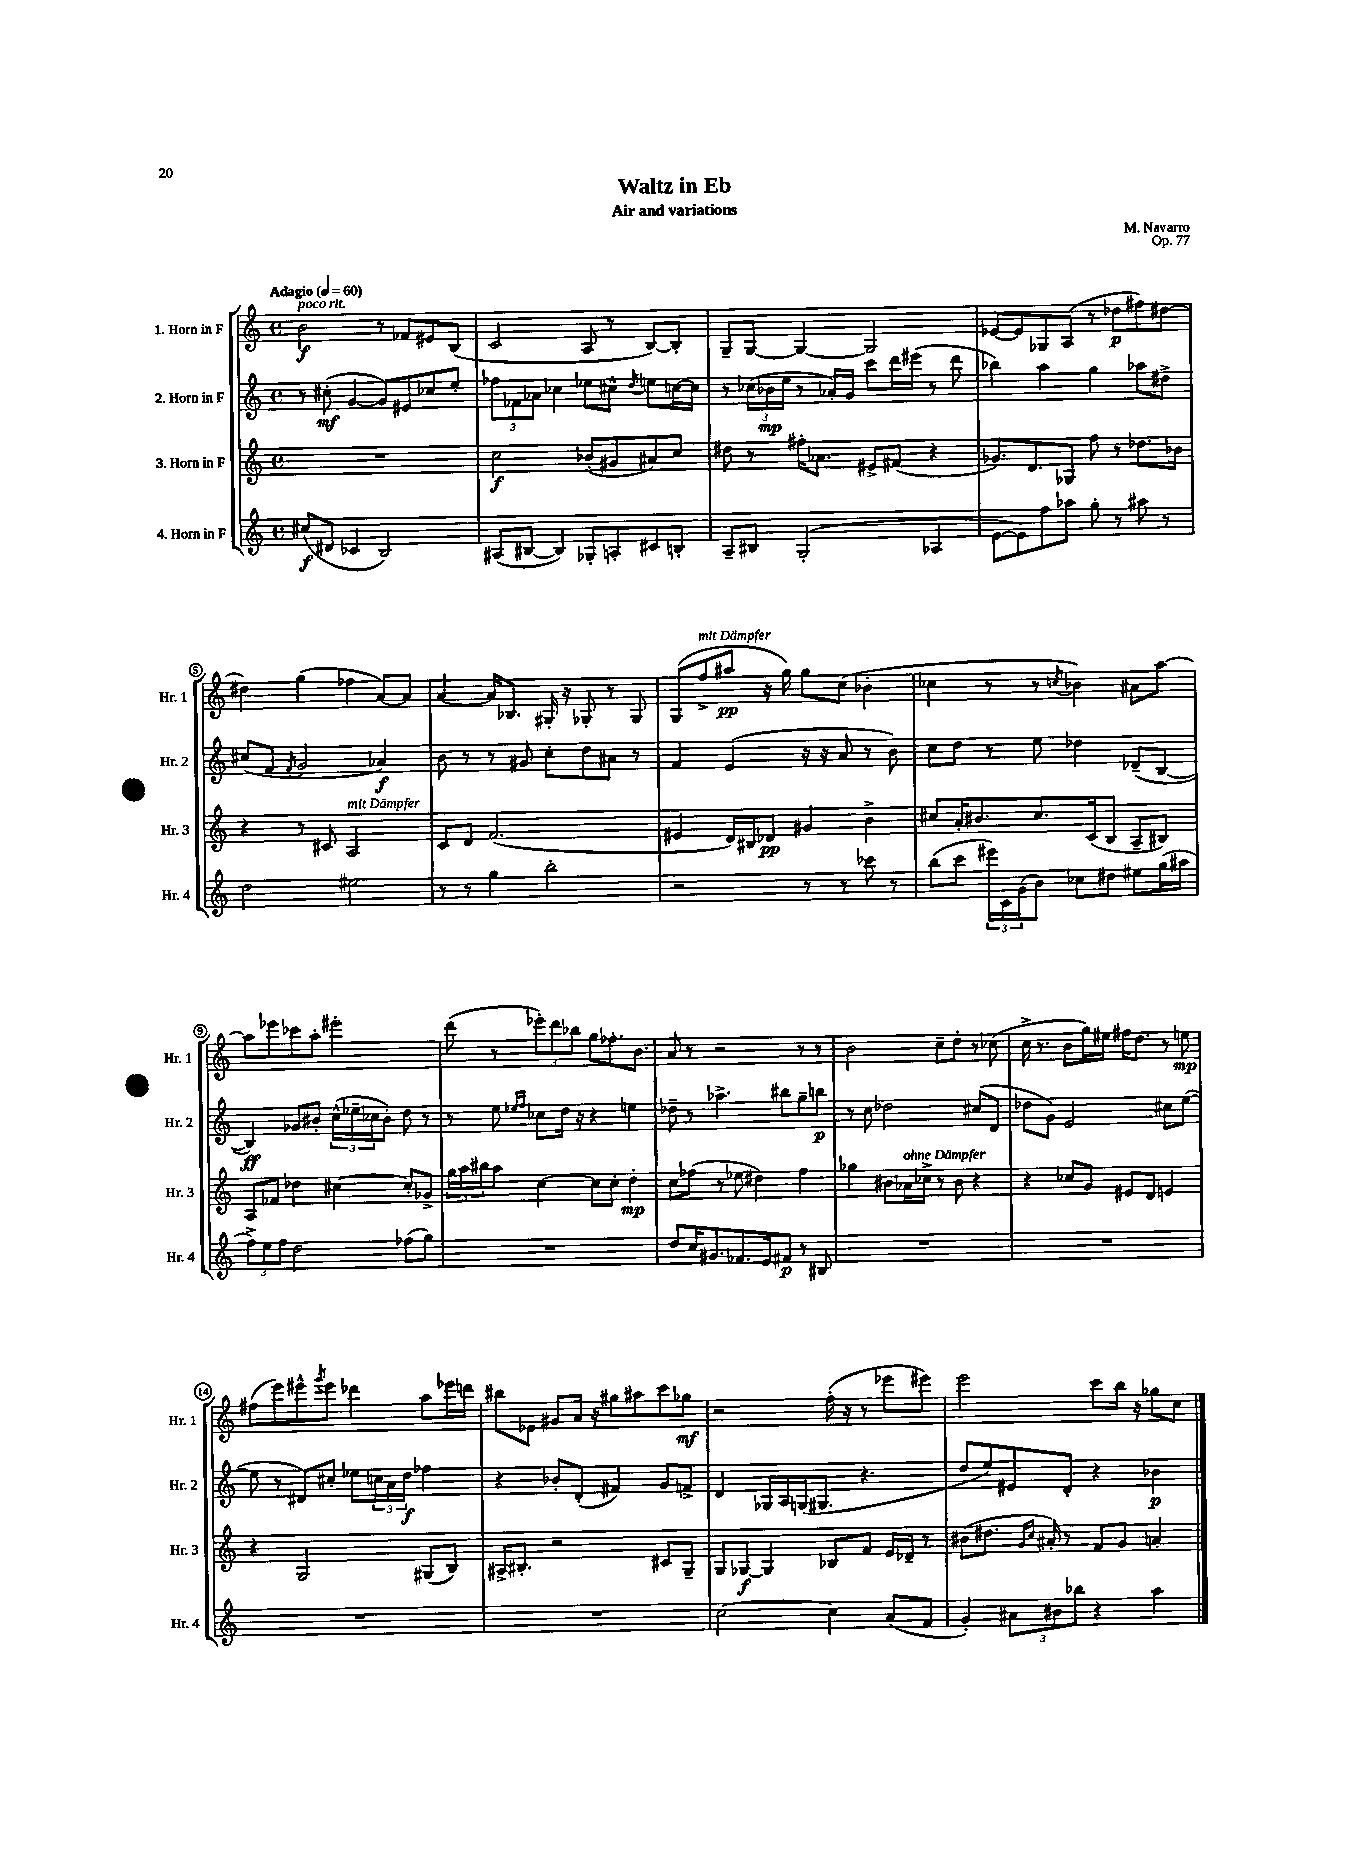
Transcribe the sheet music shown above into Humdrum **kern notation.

**kern	**kern	**kern	**kern
*staff4	*staff3	*staff2	*staff1
*clefG2	*clefG2	*clefG2	*clefG2
*k[]	*k[]	*k[]	*k[]
*M4/4	*M4/4	*M4/4	*M4/4
*met(c)	*met(c)	*met(c)	*met(c)
*MM60	*MM60	*MM60	*MM60
(8cc#/L	1r	8r	2b\
8d#/J	.	(8cc#'\	.
4c-/	.	[4g/	.
2B/)	.	8g/]L)	8r
.	.	8e#/	8f-/L
.	.	8cc-/	8e#/
.	.	8ee'/J	(8B/J
=	=	=	=
(8A#/L	2cc\	12ff-\L	2c/
.	.	12f-\	.
[8B#/J	.	.	.
.	.	12a-\J	.
4B#/])	.	4cc-\	.
8G-'/L	(8b-'/L	8ee-\L	8A/
8A'/	8g#/	8cc#^^\J	8r
.	.	8qdd/	.
8c#/	8a#/)	8ee\L	[8B/L)
8B'/J	8cc/J	[16cc\L	8B'/]J
.	.	16cc\]JJ	.
=	=	=	=
8A~/L	8dd#\	8r	8G~/L
8B#/J	8r	(24cc-\LL	[8G/J
.	.	24b-\	.
.	.	24ee\JJ	.
(2G'/	16ff#'\LK	8r	4G/_
.	8.a-\J	.	.
.	.	16a-'/LL)	.
.	.	16g/JJ	.
.	8e#^/L	8ccc\L	2G/]
.	(8f#/J	16ddd\L	.
.	.	(16eee#\JJ	.
4A-/	4r	8r	.
.	.	8ddd\	.
=	=	=	=
[8e\L	8.g-/L)	4bb-\)	[8e-/L
8e\])	.	.	8e-/]
.	8.d/	.	.
8ff\	.	4aa\	8G-/
8aa-\J	8G-/J	.	(8A/J
8gg'\	8ff\	4gg\	8r
8r	8r	.	8dd-\L
8aa#\	8.dd-\L	8aa-\L	8ff#\)
8r	.	8dd#^\J	[8dd#\J
.	16b-\Jk	.	.
=	=	=	=
2dd\	4r	(8cc#/L	4dd#\]
.	.	8f/J	.
.	.	8qf/	.
.	8r	2g/	(4gg\
.	8c#/	.	.
2ee#\	2A/	.	4ff-\
.	.	4a-/)	[8a/L)
.	.	.	8a/]J
=	=	=	=
8r	8c/L	8b\	[4a/
8r	8d/J	8r	.
4gg\	(2.f/	8r	16a/]LK
.	.	.	8.B-/J
.	.	8g#/	.
2bb'\	.	8cc'\L	16G#'/
.	.	.	16r
.	.	8dd\	8G-'/
.	.	8a#\J	8r
.	.	8r	8G-/
=	=	=	=
2r	4e#/	4f/	(8G/L
.	.	.	8ff^/
.	16d/LL)	(4e/	8aa#/J
.	16B#/J	.	.
.	8d-/J	.	16r
.	.	.	16gg\)
8r	4g#/	16r	8gg\L
.	.	16r	.
8r	.	8a/	(8cc\J
8ccc-\	4b^\	8r	4b-'\
8r	.	8b\)	.
=	=	=	=
(8bb\L	8cc#/L	8cc\L	4cc-\
8ccc\J	16a'/K	8dd\J	.
.	8.b#/	.	.
24eee#\LL)	.	8r	8r
24c\	.	.	.
(24g\J	.	.	.
8b\J)	8.cc#/	8ee\	8r
.	.	.	8qcc/
8cc-\L	.	4dd-\	4b-\)
.	(16c/k	.	.
8dd#\J	8B/J	.	.
8ee#\L	8A~/L	(8d-~/L	8a#\L
(16gg\L	8B#/J)	[8B/J	[8aa\J
16aa#\JJ	.	.	.
=	=	=	=
12ff^\L)	8A/L	4B/])	8aa\]L
12ee\	.	.	.
.	8f-/J	.	8eee-\
12ff\J	.	.	.
2dd\	4dd-\	8g-/L	8ccc-\
.	.	8b#'/J	8aa'\J
.	[4cc#\	(24cc^^\LL	2eee#'\
.	.	24ee-~\	.
.	.	24cc-\J	.
.	.	8b#'\J)	.
(8ff-\L	8cc#'/]L	8dd\	.
8gg\J)	8g-^/J	8r	.
=	=	=	=
1r	24gg\LL	8r	(8ddd\
.	24aa\	.	.
.	24bb#\J	.	.
.	8aa\J	8ee\	8r
.	.	16qqee-/LL	.
.	.	16qqff/JJ	.
.	[4cc\	8cc-\L	12eee-'\L)
.	.	.	12ddd\
.	.	16dd\Jk	.
.	.	.	12bb-\J
.	.	16r	.
.	8cc\]L	4r	8gg\L
.	8cc'\J	.	8.ff-'\
.	4dd'\	4ee\	.
.	.	.	8.b\J
=	=	=	=
8dd/L	8cc\L	8dd-~\	8a/
16cc/K	(8ff-\J	8r	8r
8.g#/	.	.	.
.	8r	4.aa-^\	2r
8.f-/	8ee-\	.	.
.	4dd#\)	.	.
16e/k	.	.	.
8f#/J	.	8bb#\L	.
8r	4ff-\	8gg~\	8r
8B#/	.	8bb\J	8r
=	=	=	=
1r	4gg-\	8r	2b\
.	.	8cc\	.
.	8b#\L	2dd-\	.
.	16a-\L	.	.
.	16cc-^\JJ	.	.
.	8r	.	8cc~\L
.	8b#\	.	8dd'\J
.	4r	(8cc#/L	8r
.	.	8d/J	(8cc-\
=	=	=	=
1r	4r	8dd-\L	16cc^\
.	.	.	8.r
.	.	8g\J)	.
.	8cc-/L	2e/	8b\L
.	8g/J	.	16gg\L)
.	.	.	16ee#\JJ
.	8e#/L	.	16ff#\LK
.	.	.	8.dd\J
.	8d/J	.	.
.	4e/	8cc#\L	8r
.	.	([8ee\J	8ee\
=	=	=	=
1r	4r	8ee\]	(8ff#\L
.	.	8r	8eee\)
.	2G/	8d#/L)	8eee#^^\
.	.	.	8qggg/
.	.	8cc#'/J	8eee#\J
.	.	8ee-\L	4ddd-\
.	.	24cc\L	.
.	.	24a\	.
.	.	24dd\JJ	.
.	(8G#/L	4ff-\	8aa\L
.	8B/J)	.	16eee-\L
.	.	.	16ddd\JJ
=	=	=	=
1r	16A#^/LK	4r	8bb#\L
.	8.B#'/J	.	.
.	.	.	8e-\J
.	2r	8b-'/L	8g#/L
.	.	(8d'/J	16a/Jk
.	.	.	16r
.	.	4f#/)	8gg#\L
.	.	.	8aa#\
.	8c#/L	8g/L	8ccc\
.	8G~/J	8f^/J	8gg-\J
=	=	=	=
[2cc\	8G/L	4d/	2r
.	[8G-/J	.	.
.	4G-/]	16G-/LL	.
.	.	16A/	.
.	.	(16G/J	.
.	.	8.G#/J	.
4cc\]	8B-/L	.	(16ff'\
.	.	.	16r
.	8f/J	4.r	8r
(8a/L	16e/LL	.	8eee-\L
.	16d-~/JJ	.	.
8f/J	8r	.	8eee#\J)
=	=	=	=
4g'/)	(8b#\L	8dd/L	2eee\
.	8.dd#\J	8ee/)	.
12a#\L	.	8e#/	.
.	16qqg/LL	.	.
.	16qqcc/JJ	.	.
.	16a#'/)	.	.
12b#\	.	.	.
.	8r	8d'/J	.
12bb-\J	.	.	.
4r	8f/L	4r	8ccc\L
.	8g/J	.	16bb\Jk
.	.	.	16r
4aa\	4a'/	4b-\	8gg-\L
.	.	.	8cc\J
==	==	==	==
*-	*-	*-	*-
